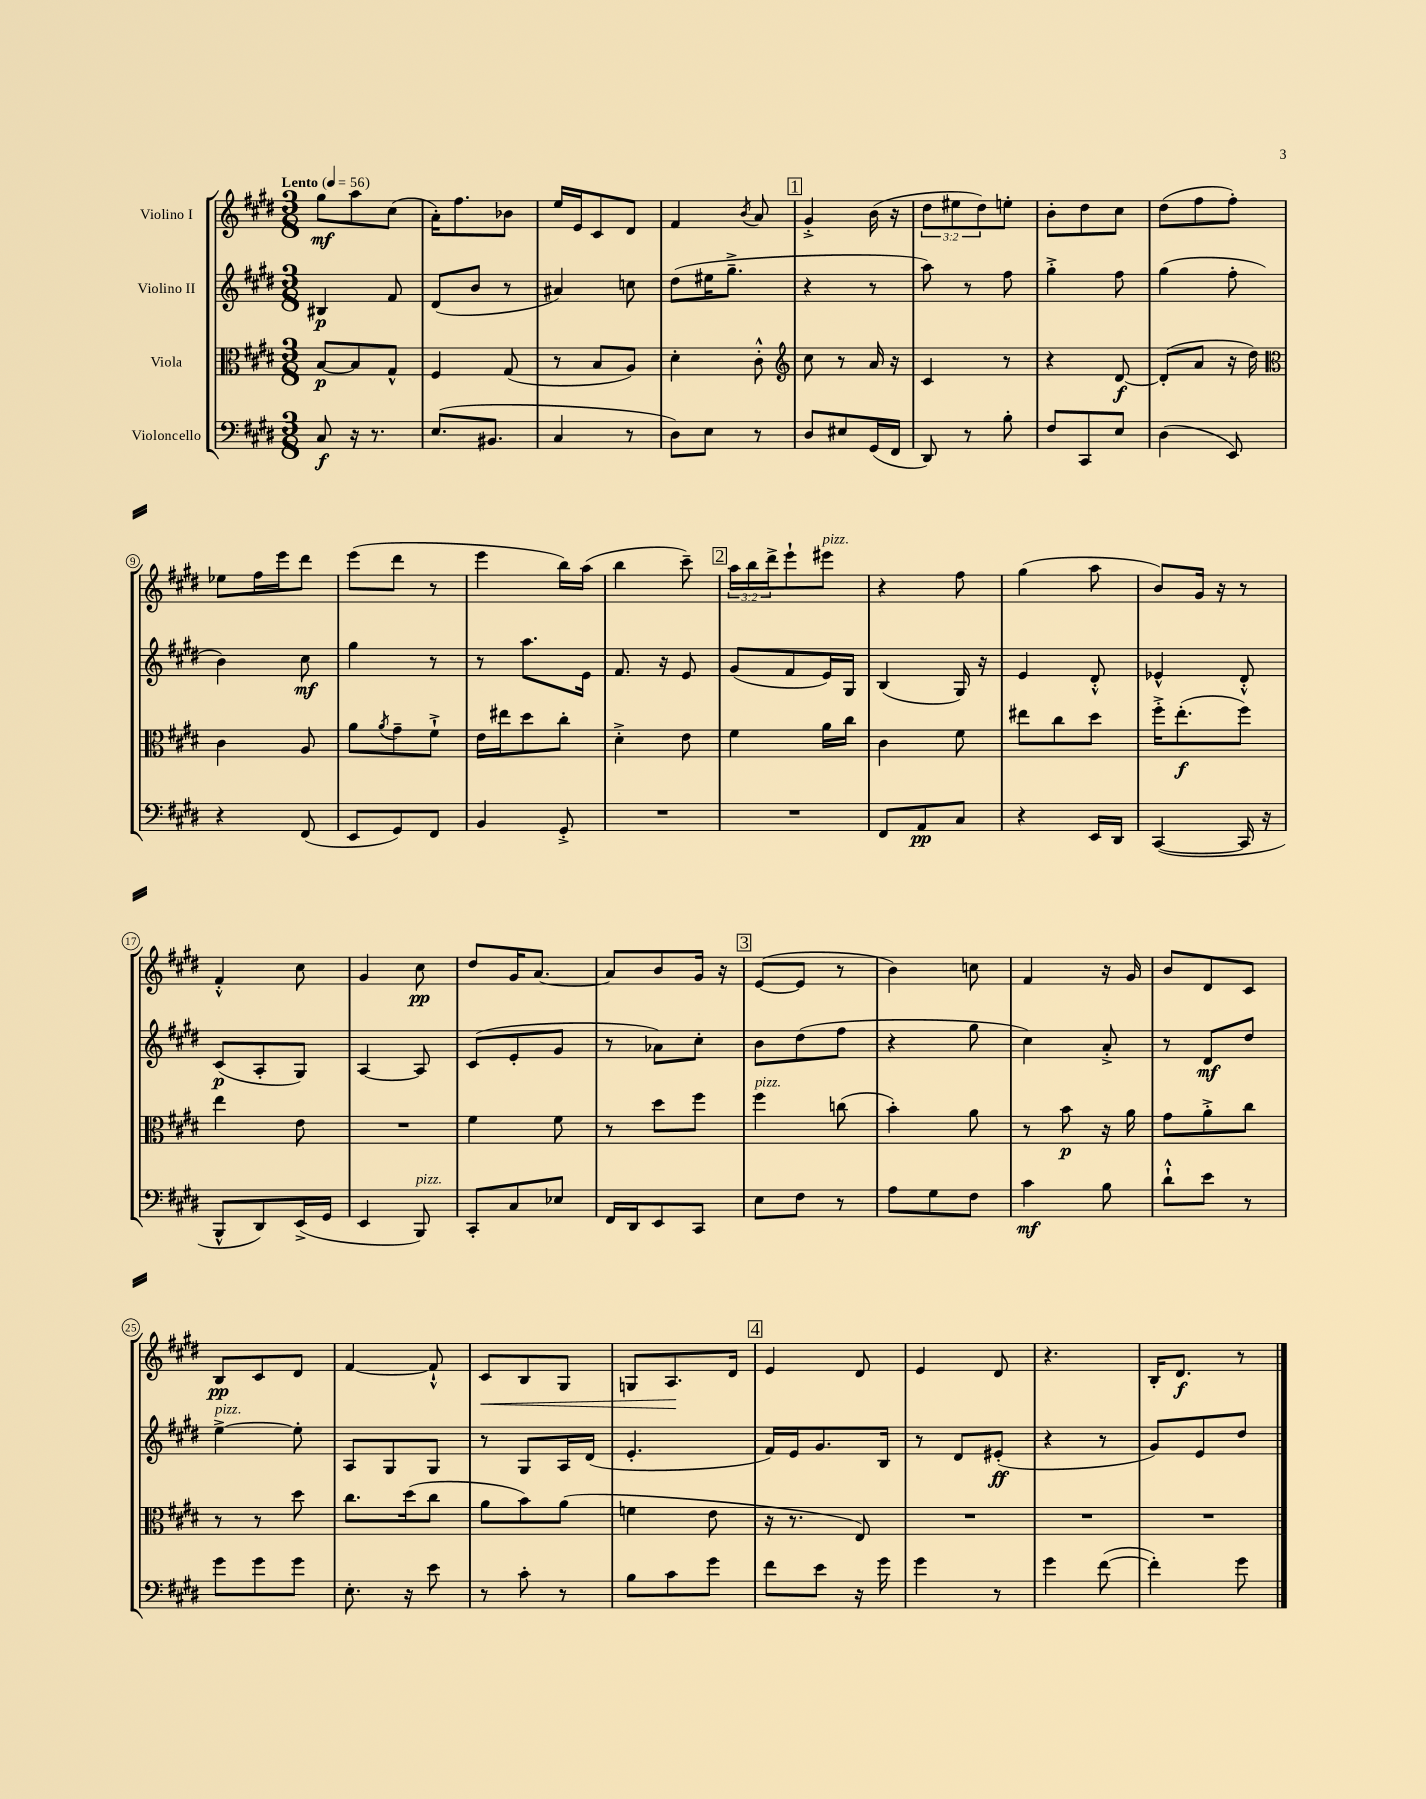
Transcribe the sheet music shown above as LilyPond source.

<<
\new StaffGroup <<
\new Staff = "s0" \with { instrumentName = "Violino I" } {
    \clef treble \key e \major \numericTimeSignature \time 3/8 \override Staff.TupletNumber.text = #tuplet-number::calc-fraction-text \tempo "Lento" 4 = 56
    gis''8\mf a''8 cis''8( |
    a'16-.) fis''8. bes'8 |
    e''16 e'16 cis'8 dis'8 |
    fis'4 \acciaccatura { b'8 } a'8 |
    \mark \markup { \box "1" } gis'4-.-> b'16( r16 |
    \tuplet 3/2 { dis''8 eis''8 dis''8) } e''8-. |
    b'8-. dis''8 cis''8 |
    dis''8( fis''8 fis''8-.) |
    ees''8 fis''16 e'''16 dis'''8 |
    e'''8( dis'''8 r8 |
    e'''4 b''16) a''16( |
    b''4 cis'''8--) |
    \mark \markup { \box "2" } \tuplet 3/2 { a''16 b''16 dis'''16-> } e'''8-! eis'''8^\markup { \italic "pizz." } |
    r4 fis''8 |
    gis''4( a''8 |
    b'8) gis'16 r16 r8 |
    fis'4-.-^ cis''8 |
    gis'4 cis''8\pp |
    dis''8 gis'16 a'8.~ |
    a'8 b'8 gis'16 r16 |
    \mark \markup { \box "3" } e'8~( e'8 r8 |
    b'4) c''8 |
    fis'4 r16 gis'16 |
    b'8 dis'8 cis'8 |
    b8\pp cis'8 dis'8 |
    fis'4~ fis'8-!-^ |
    cis'8\< b8 gis8 |
    g8 a8.\! dis'16 |
    \mark \markup { \box "4" } e'4 dis'8 |
    e'4 dis'8 |
    r4. |
    b16-. dis'8.\f r8 \bar "|." |
}
\new Staff = "s1" \with { instrumentName = "Violino II" } {
    \clef treble \key e \major \numericTimeSignature \time 3/8
    bis4\p fis'8 |
    dis'8( b'8 r8 |
    ais'4) c''8 |
    dis''8( eis''16 gis''8.---> |
    \mark \markup { \box "1" } r4 r8 |
    a''8) r8 fis''8 |
    gis''4-.-> fis''8 |
    gis''4( fis''8-. |
    b'4) cis''8\mf |
    gis''4 r8 |
    r8 a''8. e'16 |
    fis'8. r16 e'8 |
    \mark \markup { \box "2" } gis'8( fis'8 e'16) gis16 |
    b4( gis16) r16 |
    e'4 dis'8-.-^ |
    ees'4-^ dis'8-.-^ |
    cis'8\p( a8-. gis8) |
    a4~ a8 |
    cis'8( e'8-. gis'8 |
    r8 aes'8) cis''8-. |
    \mark \markup { \box "3" } b'8 dis''8( fis''8 |
    r4 gis''8 |
    cis''4) a'8-.-> |
    r8 dis'8\mf dis''8 |
    e''4~->^\markup { \italic "pizz." } e''8-. |
    a8 gis8 gis8 |
    r8 gis8 a16 dis'16( |
    e'4.-. |
    \mark \markup { \box "4" } fis'16) e'16 gis'8. b16 |
    r8 dis'8 eis'8-.\ff( |
    r4 r8 |
    gis'8) e'8 dis''8 \bar "|." |
}
\new Staff = "s2" \with { instrumentName = "Viola" } {
    \clef alto \key e \major \numericTimeSignature \time 3/8
    b8~\p b8 gis8-^ |
    fis4 gis8( |
    r8 b8 a8) |
    dis'4-. cis'8-.-^ |
    \mark \markup { \box "1" } \clef treble cis''8 r8 a'16 r16 |
    cis'4 r8 |
    r4 dis'8~\f |
    dis'8-.( a'8 r16 dis''16) |
    \clef alto cis'4 a8 |
    a'8 \acciaccatura { a'8 } gis'8-- fis'8-!-> |
    e'16 eis''16 dis''8 cis''8-. |
    dis'4-.-> e'8 |
    \mark \markup { \box "2" } fis'4 a'16 cis''16 |
    cis'4 fis'8 |
    eis''8 cis''8 dis''8 |
    fis''16-.-> e''8.-.\f( fis''8) |
    e''4 e'8 |
    R4. |
    fis'4 fis'8 |
    r8 dis''8 fis''8 |
    \mark \markup { \box "3" } fis''4^\markup { \italic "pizz." } c''8( |
    b'4-.) a'8 |
    r8 b'8\p r16 a'16 |
    gis'8 a'8-.-> cis''8 |
    r8 r8 dis''8 |
    cis''8. dis''16( cis''8 |
    a'8 b'8) a'8( |
    f'4 e'8 |
    \mark \markup { \box "4" } r16 r8. e8) |
    R4. |
    R4. |
    R4. \bar "|." |
}
\new Staff = "s3" \with { instrumentName = "Violoncello" } {
    \clef bass \key e \major \numericTimeSignature \time 3/8
    cis8\f r16 r8. |
    e8.( bis,8. |
    cis4 r8 |
    dis8) e8 r8 |
    \mark \markup { \box "1" } dis8 eis8 gis,16( fis,16 |
    dis,8) r8 b8-. |
    fis8 cis,8 e8 |
    dis4( e,8) |
    r4 fis,8( |
    e,8 gis,8) fis,8 |
    b,4 gis,8-.-> |
    R4. |
    \mark \markup { \box "2" } R4. |
    fis,8 a,8\pp cis8 |
    r4 e,16 dis,16 |
    cis,4~( cis,16 r16 |
    b,,8-^ dis,8) e,16->( gis,16 |
    e,4 b,,8^\markup { \italic "pizz." }) |
    cis,8-. cis8 ees8 |
    fis,16 dis,16 e,8 cis,8 |
    \mark \markup { \box "3" } e8 fis8 r8 |
    a8 gis8 fis8 |
    cis'4\mf b8 |
    dis'8-!-^ e'8 r8 |
    gis'8 gis'8 gis'8 |
    e8.-. r16 e'8 |
    r8 cis'8-. r8 |
    b8 cis'8 gis'8 |
    \mark \markup { \box "4" } fis'8 e'8 r16 gis'16 |
    gis'4 r8 |
    gis'4 fis'8~( |
    fis'4-.) gis'8 \bar "|." |
}
>>
>>
\layout { \context { \Score \override BarNumber.stencil = #(make-stencil-circler 0.1 0.3 ly:text-interface::print) } }
